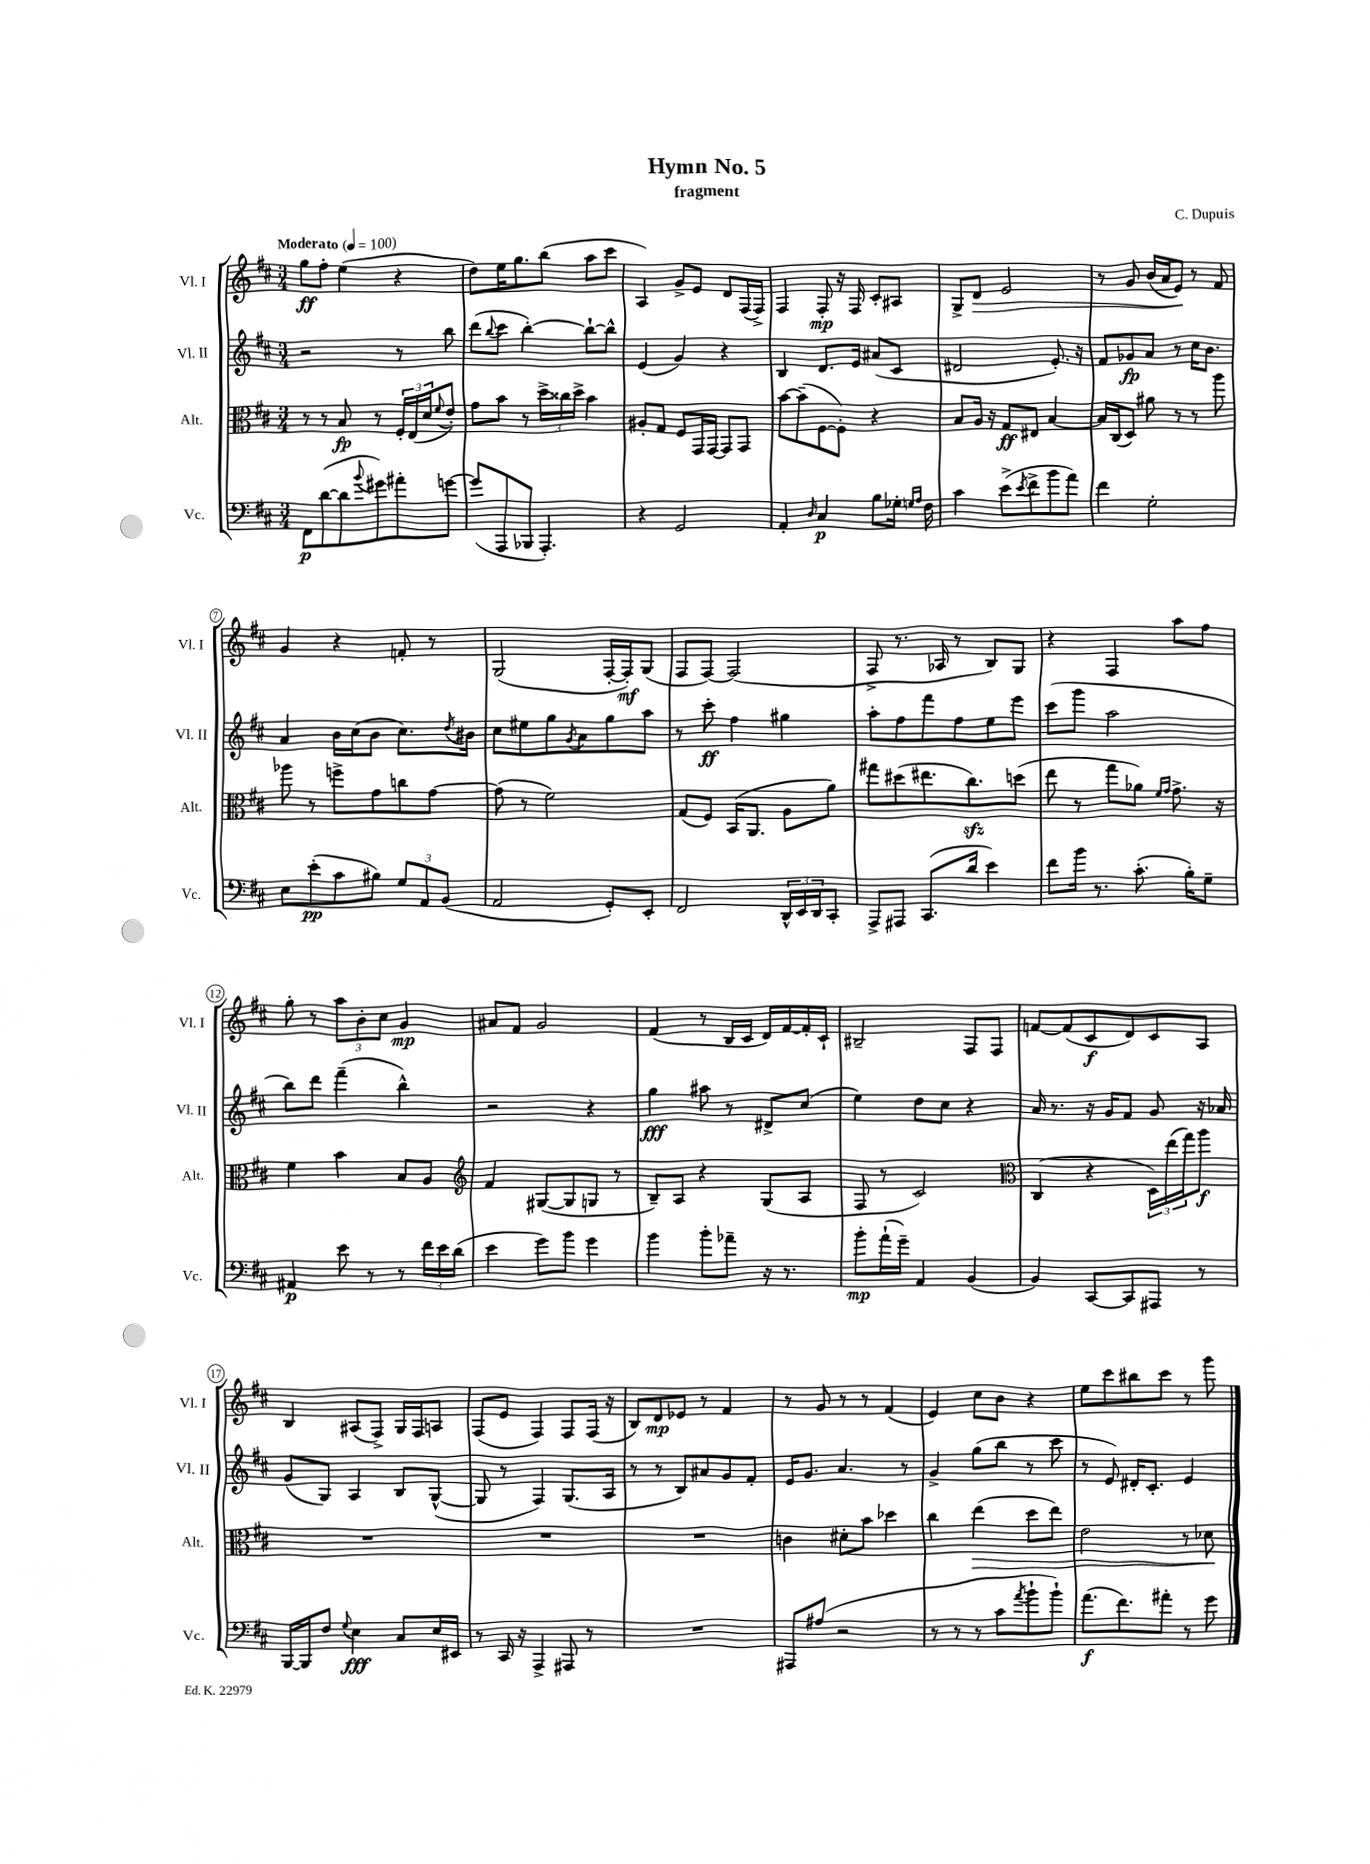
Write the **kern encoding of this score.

**kern	**kern	**kern	**kern
*staff4	*staff3	*staff2	*staff1
*clefF4	*clefC3	*clefG2	*clefG2
*k[f#c#]	*k[f#c#]	*k[f#c#]	*k[f#c#]
*M3/4	*M3/4	*M3/4	*M3/4
*MM100	*MM100	*MM100	*MM100
8FF#	8r	2r	8gg
([8d	8r	.	8ff#'
8d]	8B	.	(4ee
8qqb	.	.	.
8g#)	8r	.	.
8a#'	24F#'	8r	4r
.	(24E	.	.
.	24d	.	.
.	8qqf#	.	.
[8g	8e')	8bb	.
=	=	=	=
(8g]	8g	(8ddd	8dd)
.	.	8qqbb	.
8AAA	8b	8ccc#	16ee
.	.	.	8.gg
8BBB-	8r	[4bb')	.
4.AAA')	24dd^	.	(8bb
.	24cc##	.	.
.	24dd^	.	.
.	4b	8bb`_	8aa
.	.	8bb^^]	8ccc#
=	=	=	=
4r	8A#'	(4e	4A)
.	8G	.	.
2GG	8F#	4g)	8g^
.	16GG	.	8e
.	[16GG	.	.
.	8GG]	4r	8d
.	8GG	.	(16F#
.	.	.	16F#^)
=	=	=	=
4AA'	[8b	4B	4F#
.	(8b~]	.	.
16qqD	.	.	.
4C#	[8F#	8.d	8F#'
.	8F#'])	.	16r
.	.	16e	16F#
8B	4r	(8a#	8c#'
16G-'	.	8c#	8A#
16qqG	.	.	.
16qqA	.	.	.
16F#	.	.	.
=	=	=	=
4c#	8B	2d#	8G^
.	16A	.	8d
.	16r	.	.
(8e^	8G	.	2e
8qe	.	.	.
8f#^	8E#	.	.
8b	[4B	8.e')	.
8a)	.	.	.
.	.	16r	.
=	=	=	=
4f#	16B]	8f#	8r
.	(16C#	.	.
.	8D)	8g-	8g
2G'	8a#	8a	(16b
.	.	.	16a
.	8r	8r	8e)
.	8r	16cc#	8r
.	.	8.b	.
.	8aa	.	8f#
=	=	=	=
8E	8aa-	4a	4g
(8e'	8r	.	.
8c#	8ff^	16b	4r
.	.	(16cc#	.
8B#)	8g	8b	.
12G	8cc	8.cc#)	8f'
12AA	.	.	.
.	[8g	.	8r
(12BB	.	.	.
.	.	8qdd	.
.	.	16b#	.
=	=	=	=
2AA	(8g]	8cc#	(2G
.	8r	8ee#	.
.	2f#)	8gg	.
.	.	8qg	.
.	.	8a	.
8GG')	.	8gg	[16F#'
.	.	.	16F#'])
8EE'	.	8aa	(8G
=	=	=	=
2FF#	(8G	8r	8F#
.	8F#)	8ccc#'	[8F#)
.	(16BB	4ff#	(2F#]
.	8.AA	.	.
24DD^^	8A	4gg#	.
24EE	.	.	.
24DD	.	.	.
8CC#'	8a)	.	.
=	=	=	=
8AAA^	8gg#	8aa'	8F#^
8AAA#	(8dd#	8ff#	8.r
(8.CC#	8.ee#	8fff#	.
.	.	.	16A-
.	.	8ff#	8r
16d	8.cc#)	.	.
4e)	.	8ee	8B)
.	(8dd	8eee	8G
=	=	=	=
8f#	8ee	(8ccc#	4r
16b	8r	8ggg	.
8.r	.	.	.
.	8gg	2aa	4F#
(8.c#'	8a-)	.	.
.	16qqf#	.	.
.	16qqg	.	.
.	8.g^	.	8aa
16B')	.	.	.
8G~	.	.	8ff#
.	16r	.	.
=	=	=	=
4AA#	4f#	8bb)	8gg'
.	.	8ddd	8r
8e	4b	(4fff#~	12aa
.	.	.	12b'
8r	.	.	.
.	.	.	12cc#
8r	8B	4bb^^)	4g
24f#	8A	.	.
24e	.	.	.
(24d	.	.	.
=	=	=	=
*	*clefG2	*	*
4e	4f#	2r	8a#
.	.	.	8f#
8g)	([8G#	.	2g
8b	8G#]	.	.
4g	8G	4r	.
.	8r	.	.
=	=	=	=
4b	8B~)	4gg	(4f#
.	8A	.	.
8b'	4r	8aa#	8r
8a-~	.	8r	16B
.	.	.	16c#
16r	(8G	8d#^	16d)
8.r	.	.	[16f#
.	8A	(8cc#	16f#']
.	.	.	16c#`
=	=	=	=
8b'	8F#	4ee)	2B#~
(16a`	8r	.	.
16g~)	.	.	.
4AA	2c#)	8dd	.
.	.	8cc#	.
(4BB	.	4r	8F#
.	.	.	8F#
=	=	=	=
*	*clefC3	*	*
4BB)	(4C#	16a	[8f
.	.	8.r	.
.	.	.	(8f]
[8CC#	4r	16r	8c#
.	.	16g	.
8CC#]	.	8f#	8d)
8AAA#	24D)	8g	8c#
.	(24ee	.	.
.	24gg)	.	.
8r	8aa	16r	8A
.	.	16a-	.
=	=	=	=
[16BBB	2.r	(8g	4B
16BBB]	.	.	.
8F#	.	8G)	.
8qqG	.	.	.
4E	.	4A	(8A#
.	.	.	8F#^)
8C#	.	8B	16G
.	.	.	16F#
16E	.	([8G^^	8A
16EE#	.	.	.
=	=	=	=
8r	2.r	8G]	(8F#
16CC#	.	8r	8e
16r	.	.	.
4AAA^	.	4F#)	4F#)
8AAA#	.	(8.G	8F#
8r	.	.	(16F#
.	.	16A	16r
=	=	=	=
2.r	2.r	8r	8B)
.	.	8r	8d
.	.	8B)	8e-
.	.	8a#	8r
.	.	8g	4f#
.	.	8f#'	.
=	=	=	=
8AAA#	4c	16e	8r
.	.	8.g	.
(8A#	.	.	8g
2r	8d#'	4.a	8r
.	8b	.	8r
.	4dd-	.	(4f#
.	.	8r	.
=	=	=	=
8r	4cc#	4g^	4e)
8r	.	.	.
8r	(4ee	(8gg	8cc#
8c#	.	8bb	8b
8qa	.	.	.
8b`	8dd	8r	4r
8b`)	8ee)	8ccc#	.
=	=	=	=
(8.a	2e	8r	8ee
.	.	8e)	8ccc#
8.f#)	.	.	.
.	.	16d#'	8bb#
.	.	8.c#'	.
8a#'	.	.	8ccc#
8r	8r	4e	8r
8g	8d-	.	8ggg
==	==	==	==
*-	*-	*-	*-
